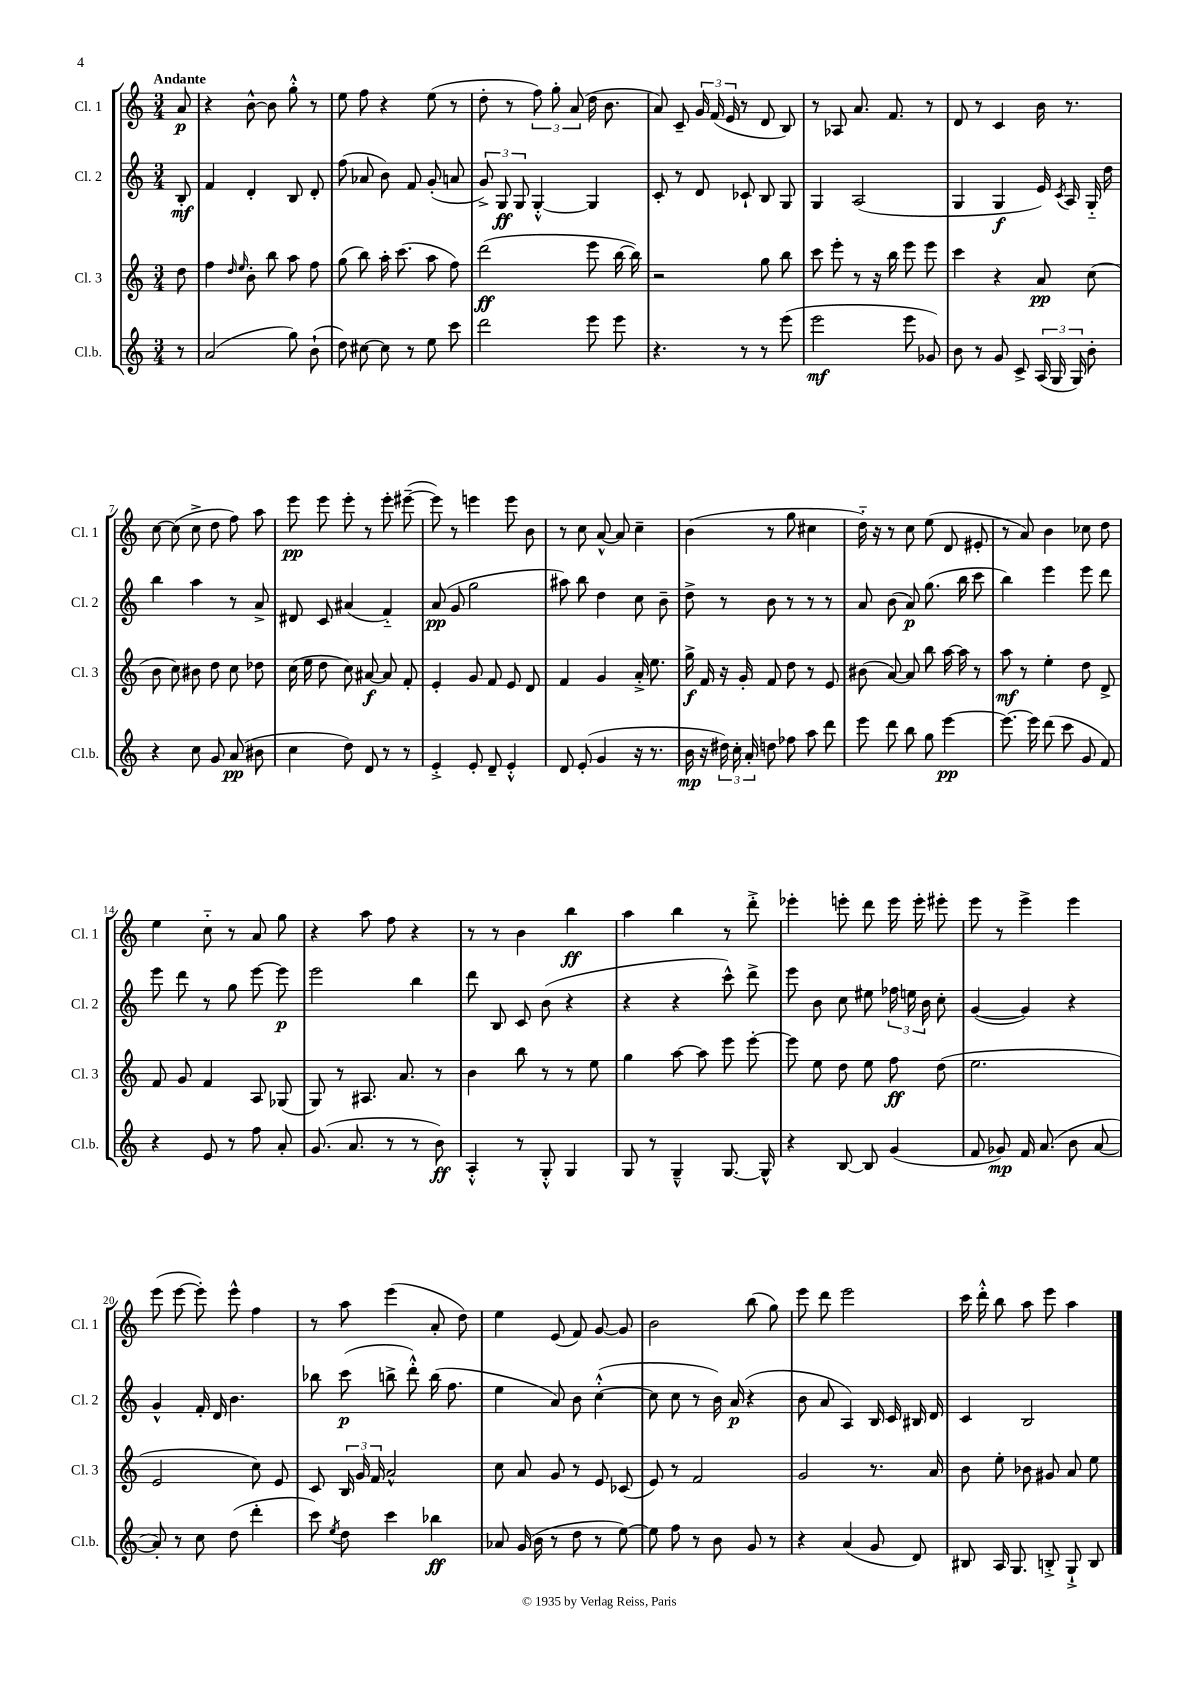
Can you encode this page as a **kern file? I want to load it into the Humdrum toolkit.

**kern	**dynam	**kern	**dynam	**kern	**dynam	**kern	**dynam
*part4	*part4	*part3	*part3	*part2	*part2	*part1	*part1
*staff4	*staff4	*staff3	*staff3	*staff2	*staff2	*staff1	*staff1
*I"Cl.b.	*	*I"Cl. 3	*	*I"Cl. 2	*	*I"Cl. 1	*
*I'Cl.b.	*	*I'Cl. 3	*	*I'Cl. 2	*	*I'Cl. 1	*
*clefG2	*	*clefG2	*	*clefG2	*	*clefG2	*
*k[]	*	*k[]	*	*k[]	*	*k[]	*
*M3/4	*	*M3/4	*	*M3/4	*	*M3/4	*
=	=	=	=	=	=	=	=
!	!	!	!	!	!	!LO:TX:a:B:t=Andante	!
8r	.	8dd\	.	8B'/	mf	8a/	p
=1	=1	=1	=1	=1	=1	=1	=1
(2a/	.	4ff\	.	4f/	.	4r	.
.	.	16qqdd/	.	.	.	.	.
.	.	16qqee/	.	.	.	.	.
.	.	8b'\	.	4d'/	.	[8b^^\	.
.	.	8bb\	.	.	.	8b\]	.
8gg\)	.	8aa\	.	8B/	.	8gg'^^\	.
(8b`\	.	8ff\	.	8d'/	.	8r	.
=2	=2	=2	=2	=2	=2	=2	=2
8dd\)	.	(8gg\	.	(8ff\	.	8ee\	.
[8cc#X\	.	8bb\)	.	8a-X/	.	8ff\	.
8cc#\]	.	16aa'\	.	8b\)	.	4r	.
.	.	(8.ccc\	.	.	.	.	.
8r	.	.	.	8f/	.	.	.
8ee\	.	8aa\	.	(8g'/	.	(8ee\	.
8ccc\	.	8ff\)	.	8an/	.	8r	.
=3	=3	=3	=3	=3	=3	=3	=3
2ddd\	.	(2ddd\	ff	12g^/)	.	8dd'\	.
.	.	.	.	12G/	ff	.	.
.	.	.	.	.	.	8r	.
.	.	.	.	12G/	.	.	.
.	.	.	.	[4G'^^/	.	12ff\)	.
.	.	.	.	.	.	12gg'\	.
.	.	.	.	.	.	(12a/	.
8eee\	.	8eee\	.	4G/]	.	16dd\	.
.	.	.	.	.	.	8.b\	.
8eee\	.	[16bb\	.	.	.	.	.
.	.	16bb\])	.	.	.	.	.
=4	=4	=4	=4	=4	=4	=4	=4
4.r	.	2r	.	8c'/	.	8a/)	.
.	.	.	.	8r	.	8c~/	.
.	.	.	.	8d/	.	24g/	.
.	.	.	.	.	.	(24f/	.
.	.	.	.	.	.	24e/	.
8r	.	.	.	8c-X`/	.	8r	.
8r	.	8gg\	.	8B/	.	8d/	.
(8eee\	.	8bb\	.	8G/	.	8B/)	.
=5	=5	=5	=5	=5	=5	=5	=5
2eee\	mf	8ccc\	.	4G/	.	8r	.
.	.	8eee'\	.	.	.	8A-X/	.
.	.	8r	.	(2A/	.	8.a/	.
.	.	16r	.	.	.	.	.
.	.	16bb\	.	.	.	8.f/	.
8eee\	.	8eee\	.	.	.	.	.
8g-X/)	.	8eee\	.	.	.	8r	.
=6	=6	=6	=6	=6	=6	=6	=6
8b\	.	4ccc\	.	4G/	.	8d/	.
8r	.	.	.	.	.	8r	.
8g/	.	4r	.	4G/	f	4c/	.
8c^/	.	.	.	.	.	.	.
(24A/	.	8a/	pp	16e/)	.	16b\	.
24G/	.	.	.	.	.	.	.
.	.	.	.	8qc/	.	.	.
.	.	.	.	16A/	.	8.r	.
24G/)	.	.	.	.	.	.	.
8b'\	.	(8cc\	.	16G/	.	.	.
.	.	.	.	16dd\	.	.	.
!!LO:LB:g=z
=7	=7	=7	=7	=7	=7	=7	=7
4r	.	8b\	.	4bb\	.	[8cc\	.
.	.	8cc\)	.	.	.	(8cc\]	.
8cc\	.	8b#X\	.	4aa\	.	8cc^\	.
8g/	.	8dd\	.	.	.	8dd\	.
(8a/	pp	8cc\	.	8r	.	8ff\)	.
8b#X\	.	8dd-X\	.	8a^/	.	8aa\	.
=8	=8	=8	=8	=8	=8	=8	=8
4cc\	.	(16cc\	.	8d#X/	.	8eee\	pp
.	.	16ee\	.	.	.	.	.
.	.	8dd\	.	8c/	.	8eee\	.
8dd\)	.	8cc\)	.	(4a#X/	.	8eee'\	.
8d/	.	[8a#X/	f	.	.	8r	.
8r	.	8a#/]	.	4f/)	.	8eee'\	.
8r	.	8f'/	.	.	.	([8eee#X~\	.
=9	=9	=9	=9	=9	=9	=9	=9
4e'^/	.	4e'/	.	(8a/	pp	8eee#\])	.
.	.	.	.	8g/	.	8r	.
8e'/	.	8g/	.	2gg\	.	4eeen\	.
8d~/	.	8f/	.	.	.	.	.
4e'^^/	.	8e/	.	.	.	8eee\	.
.	.	8d/	.	.	.	8b\	.
=10	=10	=10	=10	=10	=10	=10	=10
8d/	.	4f/	.	8aa#X\)	.	8r	.
(8e'/	.	.	.	8bb\	.	8cc\	.
4g/	.	4g/	.	4dd\	.	[8a^^/	.
.	.	.	.	.	.	8a/]	.
16r	.	16a'^/	.	8cc\	.	4cc~\	.
8.r	.	8.ee\	.	.	.	.	.
.	.	.	.	8b~\	.	.	.
=11	=11	=11	=11	=11	=11	=11	=11
16b\	mp	16gg^\	f	8dd^\	.	(4b\	.
16r	.	16f/	.	.	.	.	.
24dd#X\)	.	16r	.	8r	.	.	.
24cc'\	.	.	.	.	.	.	.
.	.	16g'/	.	.	.	.	.
24a'/	.	.	.	.	.	.	.
8ddn\	.	8f/	.	8b\	.	8r	.
8ff-X\	.	8dd\	.	8r	.	8gg\	.
8aa\	.	8r	.	8r	.	4cc#X\	.
8ddd\	.	8e/	.	8r	.	.	.
=12	=12	=12	=12	=12	=12	=12	=12
8eee\	.	(8b#X\	.	8a/	.	16dd\)	.
.	.	.	.	.	.	16r	.
8ddd\	.	[8a/)	.	(8b\	.	8r	.
8bb\	.	8a/]	.	8a/)	p	8cc\	.
8gg\	.	8bb\	.	(8.gg\	.	(8ee\	.
[4eee\	pp	[16aa\	.	.	.	8d/	.
.	.	16aa\]	.	16bb\	.	.	.
.	.	8r	.	8ccc\	.	8e#X'/	.
=13	=13	=13	=13	=13	=13	=13	=13
8.eee\_	.	8aa\	mf	4bb\)	.	8r	.
.	.	8r	.	.	.	8a/)	.
16eee\]	.	.	.	.	.	.	.
(8ddd\	.	4ee'\	.	4eee\	.	4b\	.
8ccc\	.	.	.	.	.	.	.
8g/	.	8dd\	.	8eee\	.	8cc-X\	.
8f/)	.	8d^/	.	8ddd\	.	8dd\	.
!!LO:LB:g=z
=14	=14	=14	=14	=14	=14	=14	=14
4r	.	8f/	.	8eee\	.	4ee\	.
.	.	8g/	.	8ddd\	.	.	.
8e/	.	4f/	.	8r	.	8cc\	.
8r	.	.	.	8gg\	.	8r	.
8ff\	.	8A/	.	[8eee\	.	8a/	.
8a'/	.	(8G-X/	.	8eee\]	p	8gg\	.
=15	=15	=15	=15	=15	=15	=15	=15
(8.g/	.	8G/)	.	2eee\	.	4r	.
.	.	8r	.	.	.	.	.
8.a/	.	.	.	.	.	.	.
.	.	8.A#X/	.	.	.	8aa\	.
8r	.	.	.	.	.	8ff\	.
.	.	8.a/	.	.	.	.	.
8r	.	.	.	4bb\	.	4r	.
8b\)	ff	8r	.	.	.	.	.
=16	=16	=16	=16	=16	=16	=16	=16
4A'^^/	.	4b\	.	8ddd\	.	8r	.
.	.	.	.	8B/	.	8r	.
8r	.	8bb\	.	8c/	.	4b\	.
8G'^^/	.	8r	.	(8b\	.	.	.
4G/	.	8r	.	4r	.	4bb\	ff
.	.	8ee\	.	.	.	.	.
=17	=17	=17	=17	=17	=17	=17	=17
8G/	.	4gg\	.	4r	.	4aa\	.
8r	.	.	.	.	.	.	.
4G~^^/	.	[8aa\	.	4r	.	4bb\	.
.	.	8aa\]	.	.	.	.	.
[8.G/	.	8eee\	.	8ccc^^\)	.	8r	.
.	.	[8eee'\	.	8ddd^\	.	8ddd'^\	.
16G^^/]	.	.	.	.	.	.	.
=18	=18	=18	=18	=18	=18	=18	=18
4r	.	8eee\]	.	8eee\	.	4eee-X'\	.
.	.	8ee\	.	8b\	.	.	.
[8B/	.	8dd\	.	8cc\	.	8eeen'\	.
8B/]	.	8ee\	.	8ee#X\	.	8ddd\	.
(4g/	.	8ff\	ff	24ff-X\	.	16eee\	.
.	.	.	.	24een\	.	.	.
.	.	.	.	.	.	16eee'\	.
.	.	.	.	24b\	.	.	.
.	.	(8dd\	.	8cc'\	.	8eee#X'\	.
=19	=19	=19	=19	=19	=19	=19	=19
8f/	.	2.ee\	.	([4g/	.	8eee\	.
8g-X/)	mp	.	.	.	.	8r	.
16f/	.	.	.	4g/])	.	4eee^\	.
(8.a/	.	.	.	.	.	.	.
8b\	.	.	.	4r	.	4eee\	.
[8a/	.	.	.	.	.	.	.
!!LO:LB:g=z
=20	=20	=20	=20	=20	=20	=20	=20
8a'/])	.	2e/	.	4g^^/	.	(8eee\	.
8r	.	.	.	.	.	[8eee\	.
8cc\	.	.	.	16f'/	.	8eee'\])	.
.	.	.	.	16d/	.	.	.
(8dd\	.	.	.	4.b\	.	8eee^^\	.
4ddd'\	.	8cc\)	.	.	.	4ff\	.
.	.	8e/	.	.	.	.	.
=21	=21	=21	=21	=21	=21	=21	=21
8ccc\)	.	8c/	.	8bb-X\	.	8r	.
8qee/	.	.	.	.	.	.	.
8dd\	.	24B/	.	(8ccc\	p	8aa\	.
.	.	24g/	.	.	.	.	.
.	.	24f/	.	.	.	.	.
4ccc\	.	2a^^/	.	8bbn^\	.	(4eee\	.
.	.	.	.	8ddd'^^\)	.	.	.
4bb-X\	ff	.	.	(16bb\	.	8a'/	.
.	.	.	.	8.ff\	.	.	.
.	.	.	.	.	.	8dd\)	.
=22	=22	=22	=22	=22	=22	=22	=22
8a-X/	.	8cc\	.	4ee\	.	4ee\	.
(16g/	.	8a/	.	.	.	.	.
16b\	.	.	.	.	.	.	.
8r	.	8g/	.	8a/)	.	(8e/	.
8dd\	.	8r	.	8b\	.	8f/)	.
8r	.	8e/	.	([4cc'^^\	.	[8g/	.
[8ee\)	.	(8c-X/	.	.	.	8g/]	.
=23	=23	=23	=23	=23	=23	=23	=23
8ee\]	.	8e/)	.	8cc\]	.	2b\	.
8ff\	.	8r	.	8cc\	.	.	.
8r	.	2f/	.	8r	.	.	.
8b\	.	.	.	16b\)	.	.	.
.	.	.	.	(16a/	p	.	.
8g/	.	.	.	4r	.	(8bb\	.
8r	.	.	.	.	.	8gg\)	.
=24	=24	=24	=24	=24	=24	=24	=24
4r	.	2g/	.	8b\	.	8eee\	.
.	.	.	.	8a/	.	8ddd\	.
(4a/	.	.	.	4A/)	.	2eee\	.
8g/	.	8.r	.	16B/	.	.	.
.	.	.	.	16c/	.	.	.
8d/)	.	.	.	16B#X/	.	.	.
.	.	16a/	.	16d/	.	.	.
=25	=25	=25	=25	=25	=25	=25	=25
8B#X/	.	8b\	.	4c/	.	16ccc\	.
.	.	.	.	.	.	16ddd'^^\	.
16A/	.	8ee'\	.	.	.	8bb\	.
8.G/	.	.	.	.	.	.	.
.	.	8b-X\	.	2B/	.	8aa\	.
8Bn'^/	.	8g#X/	.	.	.	8eee\	.
8G`^/	.	8a/	.	.	.	4aa\	.
8B/	.	8ee\	.	.	.	.	.
==	==	==	==	==	==	==	==
*-	*-	*-	*-	*-	*-	*-	*-
